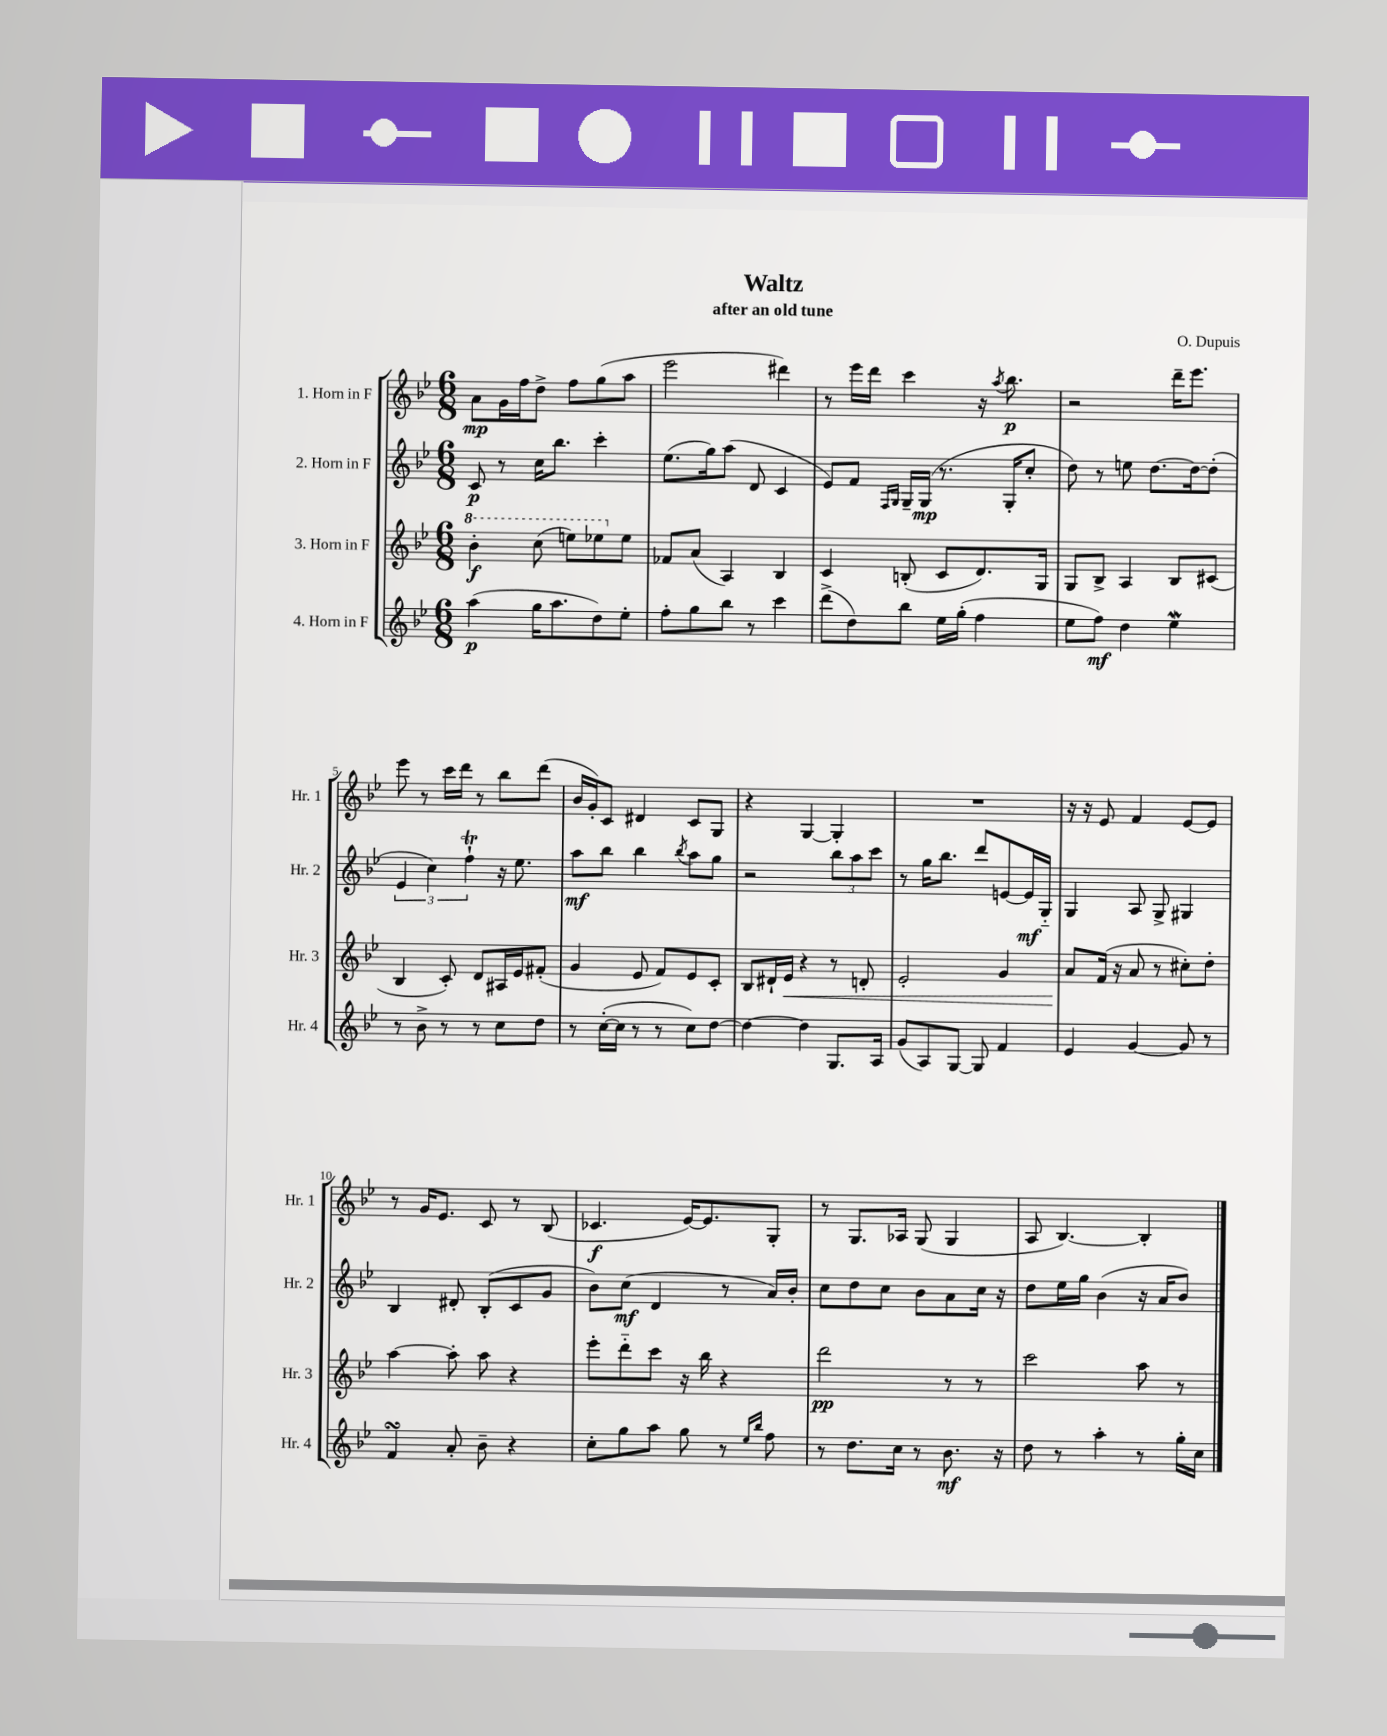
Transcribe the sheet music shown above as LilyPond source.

\header { title = "Waltz" composer = "O. Dupuis" subtitle = "after an old tune" }
<<
\new StaffGroup <<
\new Staff = "s0" \with { instrumentName = "1. Horn in F" shortInstrumentName = "Hr. 1" } {
    \clef treble \key bes \major \numericTimeSignature \time 6/8
    a'8\mp g'16 f''16 d''8-> f''8 g''8( a''8 |
    ees'''2 dis'''4) |
    r8 ees'''16 d'''16 c'''4 r16 \acciaccatura { a''8 } bes''8.\p |
    r2 d'''16-- ees'''8. |
    ees'''8 r8 c'''16 d'''16 r8 bes''8 d'''8( |
    bes'16 g'16-.) c'8 dis'4 c'8 g8 |
    r4 g4~ g4-. |
    R2. |
    r16 r16 ees'8 f'4 ees'8~ ees'8 |
    r8 g'16 ees'8. c'8 r8 bes8( |
    ces'4.\f ees'16~) ees'8. g8-. |
    r8 g8. aes16 g8( g4 |
    a8 bes4.~) bes4-. \bar "|." |
}
\new Staff = "s1" \with { instrumentName = "2. Horn in F" shortInstrumentName = "Hr. 2" } {
    \clef treble \key bes \major \numericTimeSignature \time 6/8
    c'8\p r8 c''16 bes''8. c'''4-. |
    ees''8.( g''16) a''8( d'8 c'4 |
    ees'8) f'8 \grace { f16 g16 } g16-- g16\mp( r8. g16-. c''8-. |
    d''8) r8 e''8 d''8.~ d''16~ d''8-.( |
    \tuplet 3/2 { ees'4 c''4) f''4-!\trill } r16 ees''8. |
    a''8\mf bes''8 bes''4 \acciaccatura { bes''8 } a''8 g''8 |
    r2 \tuplet 3/2 { bes''8 a''8 c'''8 } |
    r8 g''16 bes''8. d'''8 e'8~ e'16\mf g16-_ |
    g4 a8 g8-> gis4 |
    bes4 dis'8-. bes8-.( c'8 g'8 |
    bes'8) c''8\mf( d'4 r8 a'16) bes'16-. |
    c''8 d''8 c''8 bes'8 a'8 c''16 r16 |
    d''8 ees''16 g''16 bes'4( r16 a'16 bes'8) \bar "|." |
}
\new Staff = "s2" \with { instrumentName = "3. Horn in F" shortInstrumentName = "Hr. 3" } {
    \clef treble \key bes \major \numericTimeSignature \time 6/8
    \ottava #1 bes''4-.\f c'''8( e'''8) ees'''8 \ottava #0 ees''8 |
    fes'8 a'8( a4) bes4 |
    c'4 b8-.( c'8 d'8.) g16 |
    g8 bes8-> a4 bes8 cis'8( |
    bes4 c'8-.) d'8 ais16 ees'16 fis'8-.( |
    g'4 ees'8 f'8) ees'8 c'8-. |
    bes8 dis'16-! ees'16\< r4 r8 d'8-. |
    ees'2-. g'4 |
    a'8\! f'16( r16 a'8 r8 cis''8-.) d''8-. |
    a''4~ a''8-. a''8 r4 |
    ees'''8-. d'''8-_ c'''8 r16 bes''16 r4 |
    d'''2\pp r8 r8 |
    c'''2 a''8 r8 \bar "|." |
}
\new Staff = "s3" \with { instrumentName = "4. Horn in F" shortInstrumentName = "Hr. 4" } {
    \clef treble \key bes \major \numericTimeSignature \time 6/8
    a''4\p( g''16 a''8. d''8) ees''8-. |
    f''8-. g''8 bes''8 r8 c'''4 |
    d'''8->( d''8) bes''8 ees''16 g''16-.( f''4 |
    ees''8 f''8\mf) d''4 ees''4\mordent |
    r8 bes'8-> r8 r8 c''8 d''8 |
    r8 c''16~-.( c''16 r8 r8 c''8) d''8~ |
    d''4~ d''4 g8. a16 |
    g'8( a8) g8~ g8 f'4 |
    ees'4 g'4~ g'8 r8 |
    f'4\turn a'8-. bes'8-- r4 |
    c''8-. g''8 a''8 g''8 r8 \grace { ees''16 bes''16 } f''8 |
    r8 d''8. c''16 r8 bes'8.\mf r16 |
    d''8 r8 a''4-. r8 g''16-. c''16 \bar "|." |
}
>>
>>
